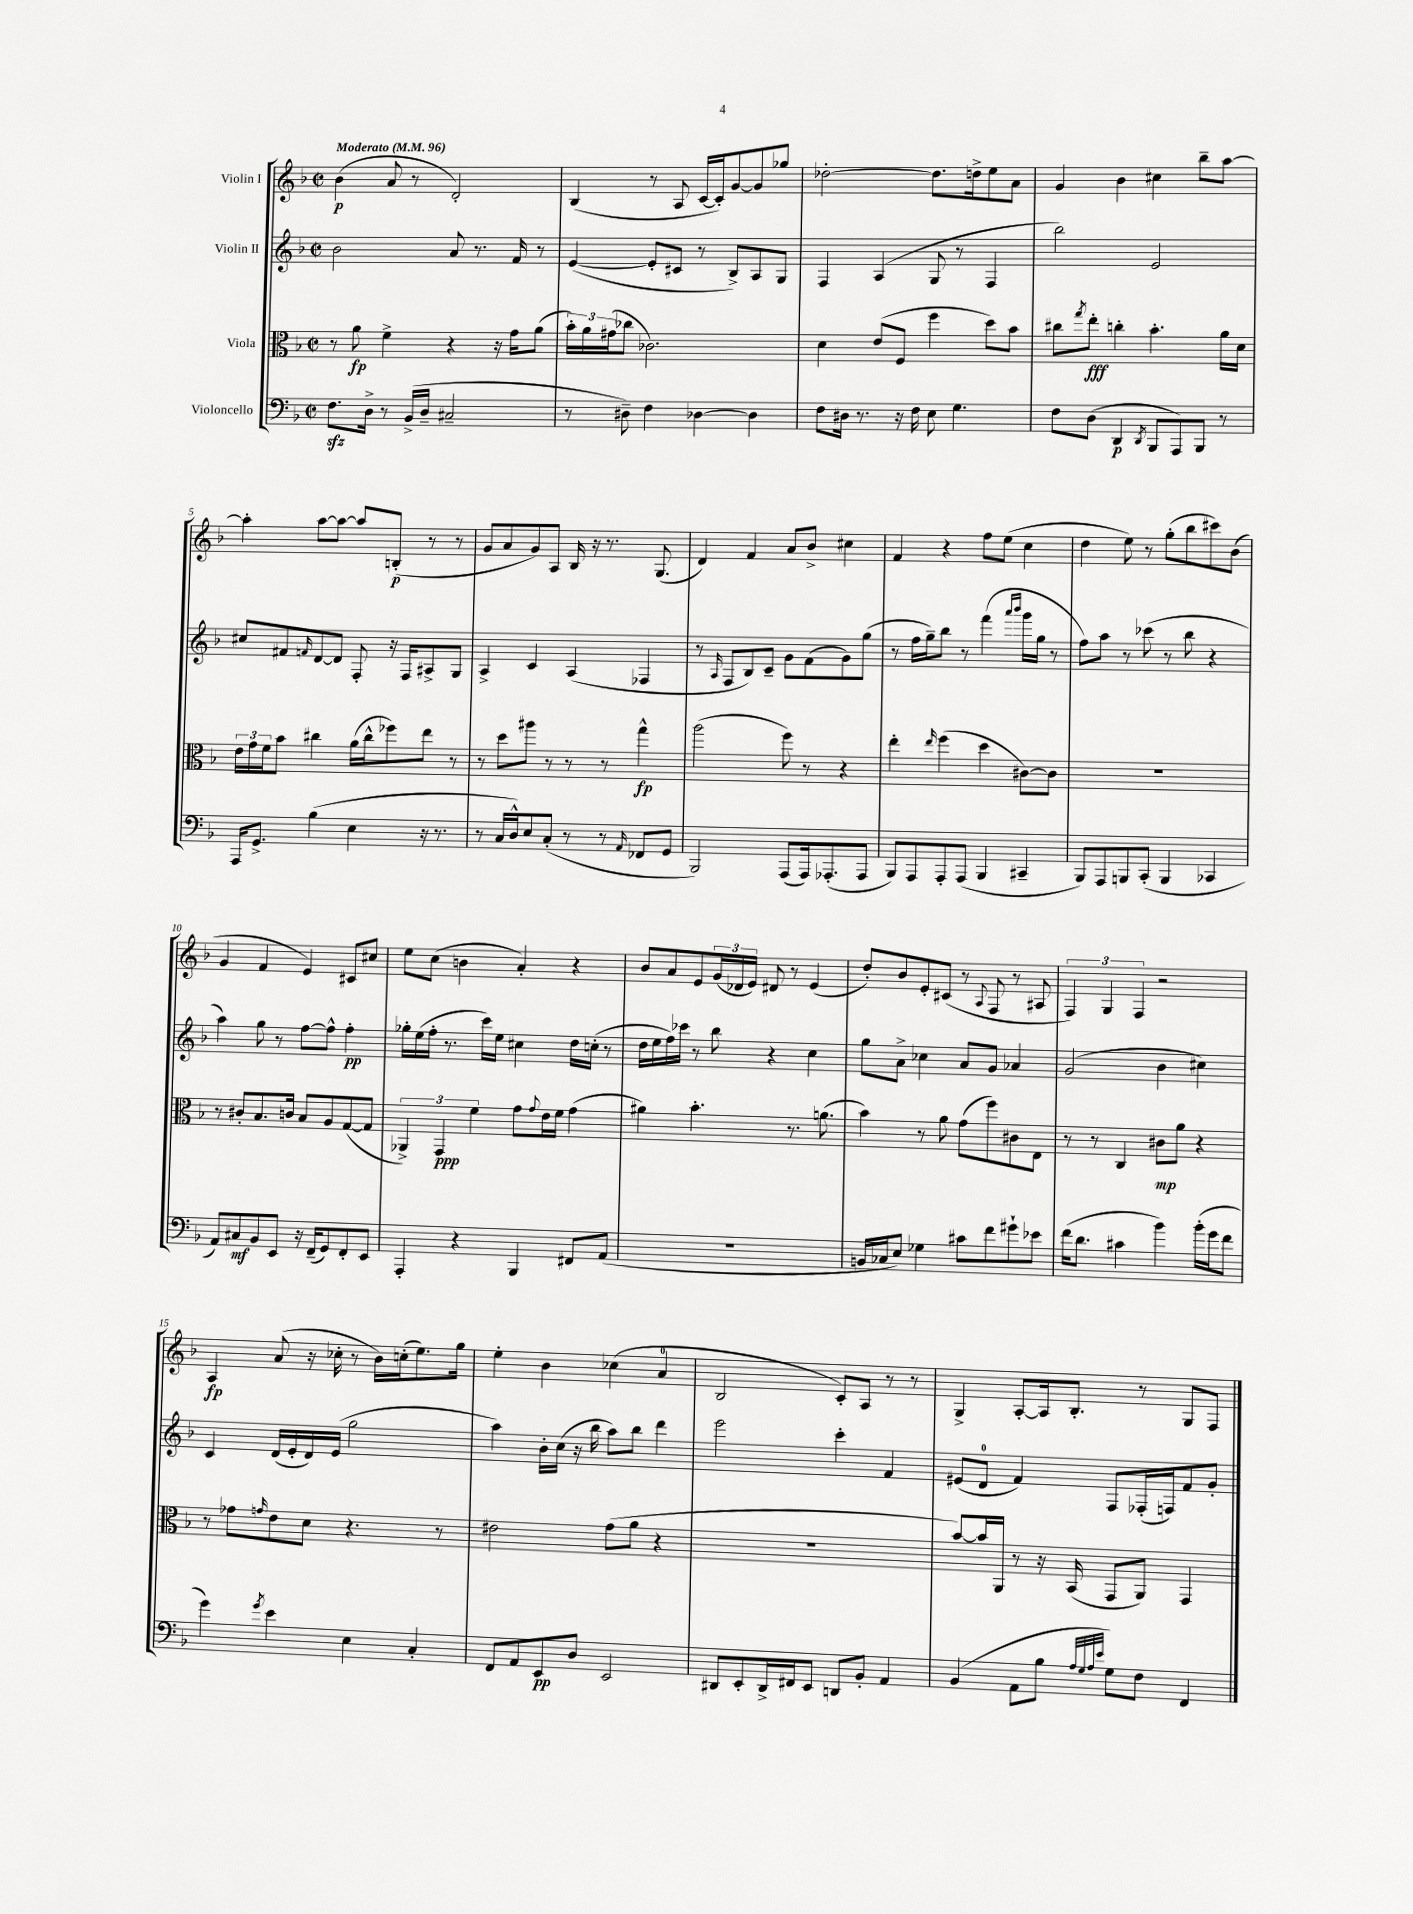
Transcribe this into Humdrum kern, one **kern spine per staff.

**kern	**dynam	**kern	**dynam	**kern	**dynam	**kern	**dynam
*part4	*part4	*part3	*part3	*part2	*part2	*part1	*part1
*staff4	*staff4	*staff3	*staff3	*staff2	*staff2	*staff1	*staff1
*I"Violoncello	*	*I"Viola	*	*I"Violin II	*	*I"Violin I	*
*clefF4	*	*clefC3	*	*clefG2	*	*clefG2	*
*k[b-]	*	*k[b-]	*	*k[b-]	*	*k[b-]	*
*M2/2	*	*M2/2	*	*M2/2	*	*M2/2	*
*met(c|)	*	*met(c|)	*	*met(c|)	*	*met(c|)	*
*MM96	*	*MM96	*	*MM96	*	*MM96	*
=1	=1	=1	=1	=1	=1	=1	=1
!	!	!	!	!	!	!LO:TX:a:B:t=Moderato	!
8.Fzz\L	.	8r	.	2b-\	.	(4b-\	p
.	.	8a\	fp	.	.	.	.
16D^\Jk	.	.	.	.	.	.	.
8r	.	4f^\	.	.	.	8a/	.
(16BB-^/LL	.	.	.	.	.	8r	.
16D~/JJ	.	.	.	.	.	.	.
2C#X~/	.	4r	.	8a/	.	2d'/)	.
.	.	.	.	8.r	.	.	.
.	.	16r	.	.	.	.	.
.	.	16g\KL	.	16f/	.	.	.
.	.	(8a\J	.	8r	.	.	.
=2	=2	=2	=2	=2	=2	=2	=2
8r	.	24b-'\LL)	.	([4e/	.	(4B-/	.
.	.	24a\	.	.	.	.	.
.	.	(24g#X\J	.	.	.	.	.
8D#X~\)	.	8cc-X\J	.	.	.	.	.
4F\	.	2.c-X\)	.	8e'/L]	.	8r	.
.	.	.	.	8c#X/J	.	8A/	.
[4D-X\	.	.	.	8r	.	[16c/LL	.
.	.	.	.	.	.	16c'/J])	.
.	.	.	.	8B-^/L)	.	[8g/	.
4D-\]	.	.	.	8A/	.	8g/]	.
.	.	.	.	8G/J	.	8gg-X/J	.
=3	=3	=3	=3	=3	=3	=3	=3
8F\L	.	4d\	.	4F/	.	[2dd-X'\	.
16D#X\Jk	.	.	.	.	.	.	.
8.r	.	.	.	.	.	.	.
.	.	(8e/L	.	(4A/	.	.	.
16r	.	8F/J	.	.	.	.	.
16F\	.	.	.	.	.	.	.
8E\	.	4ff\	.	8G/	.	8.dd-\L]	.
4.G\	.	.	.	8r	.	.	.
.	.	.	.	.	.	16ddn^\k	.
.	.	8dd\L)	.	4F/	.	8ee\	.
.	.	8b-\J	.	.	.	8a\J	.
=4	=4	=4	=4	=4	=4	=4	=4
8F\L	.	8cc#X\L	.	2bb-\)	.	4g/	.
.	.	8qgg/	.	.	.	.	.
(8D\J	.	8ee'\J	fff	.	.	.	.
4DD/	p	4ccn'\	.	.	.	4b-\	.
8qDD/	.	.	.	.	.	.	.
8BBB-/L	.	4.b-'\	.	2e/	.	4cc#X\	.
8AAA/)	.	.	.	.	.	.	.
8BBB-/J	.	.	.	.	.	8bb-~\L	.
8r	.	16a\LL	.	.	.	[8aa\J	.
.	.	16d\JJ	.	.	.	.	.
!!LO:LB:g=z
=5	=5	=5	=5	=5	=5	=5	=5
16AAA/KL	.	24e\LL	.	8cc#X/L	.	4aa'\]	.
.	.	24g\	.	.	.	.	.
8.GG^/J	.	.	.	.	.	.	.
.	.	24f\J	.	.	.	.	.
.	.	8b-\J	.	8f#X/	.	.	.
.	.	.	.	16qqfn/	.	.	.
(4B-\	.	4cc#X\	.	[8d/	.	[8aa\L	.
.	.	.	.	8d/J]	.	8aa\J_	.
4E\	.	(16a\LL	.	8F'/	.	8aa/L]	.
.	.	16cc#^^\J	.	.	.	.	.
.	.	8ff-X\)	.	16r	.	(8Bn'/J	p
.	.	.	.	16F/KL	.	.	.
16r	.	8ee\J	.	8A#X^/	.	8r	.
8.r	.	.	.	.	.	.	.
.	.	8r	.	8G/J	.	8r	.
=6	=6	=6	=6	=6	=6	=6	=6
8r	.	8r	.	4A^/	.	8g/L	.
16C/LL	.	8dd\L	.	.	.	8a/	.
16D^^/J)	.	.	.	.	.	.	.
8E/	.	8aa#X\J	.	4c/	.	8g/)	.
(8C'/J	.	8r	.	.	.	8A/J	.
8r	.	8r	.	(4A/	.	16B-/	.
.	.	.	.	.	.	16r	.
8r	.	8r	.	.	.	8.r	.
16qqAA/	.	.	.	.	.	.	.
8FF-X/L	.	4gg^^\	fp	4F-X/	.	.	.
.	.	.	.	.	.	(8.G/	.
8GG/J	.	.	.	.	.	.	.
=7	=7	=7	=7	=7	=7	=7	=7
2BBB-/)	.	(2aa\	.	8r	.	4d/)	.
.	.	.	.	16qqA/	.	.	.
.	.	.	.	8F/L	.	.	.
.	.	.	.	8B-/)	.	4f/	.
.	.	.	.	8c~/J	.	.	.
(8AAA/L	.	8ff\)	.	8g\L	.	8a/L	.
16AAA/k)	.	8r	.	(8f\	.	8b-^/J	.
(8.AAA-X'/	.	.	.	.	.	.	.
.	.	4r	.	8g\)	.	4cc#X\	.
8AAA-/J	.	.	.	(8gg\J	.	.	.
=8	=8	=8	=8	=8	=8	=8	=8
8BBB-/L)	.	4ee'\	.	8r	.	4f/	.
8AAA/	.	.	.	16ff\LL	.	.	.
.	.	.	.	16gg~\J)	.	.	.
.	.	16qqee/	.	.	.	.	.
8AAA'/	.	(4ff\	.	8bb-\J	.	4r	.
(8AAA/J	.	.	.	8r	.	.	.
4BBB-/	.	4dd\	.	(4fff\	.	8ff\L	.
.	.	.	.	.	.	(8ee\J	.
.	.	.	.	16qqaaa/LL	.	.	.
.	.	.	.	16qqbbb-/JJ	.	.	.
4CC#X~/	.	[8c#X\L)	.	16ggg\LL	.	4cc\	.
.	.	.	.	16gg\JJ	.	.	.
.	.	8c#\J]	.	8r	.	.	.
=9	=9	=9	=9	=9	=9	=9	=9
8BBB-/L)	.	1r	.	8ff\L)	.	4dd\	.
8AAA/	.	.	.	8aa\J	.	.	.
8BBBn/	.	.	.	8r	.	8ee\)	.
(8CC'/J	.	.	.	(8ccc-X\	.	8r	.
4BBB/	.	.	.	8r	.	(8gg'\L	.
.	.	.	.	8bb-\	.	8bb-\	.
4CC-X/	.	.	.	4r	.	8ccc#X\)	.
.	.	.	.	.	.	(8b-\J	.
!!LO:LB:g=z
=10	=10	=10	=10	=10	=10	=10	=10
8AA/L)	.	8r	.	4aa\)	.	4g/	.
8C#X/	mf	8c#X'/L	.	.	.	.	.
8BB-/	.	8.B-/	.	8gg\	.	4f/	.
8EE/J	.	.	.	8r	.	.	.
.	.	16cn/Jk	.	.	.	.	.
16r	.	8B-/L	.	[8ff\L	.	4e/)	.
(16FF~/KL	.	.	.	.	.	.	.
8GG/)	.	8A/	.	8ff^^\J]	.	.	.
8FF'/	.	([8G/	.	4ff'\	pp	8c#X/L	.
8EE/J	.	8G/J]	.	.	.	8cc#X/J	.
=11	=11	=11	=11	=11	=11	=11	=11
4AAA'/	.	6AA-X^/)	.	16gg-X'\LL	.	8ee\L	.
.	.	.	.	(16ee\	.	.	.
.	.	.	.	16ff'\JJ	.	(8cc\J	.
.	.	6GG/	ppp	.	.	.	.
.	.	.	.	8.r	.	.	.
4r	.	.	.	.	.	4bn\	.
.	.	6f\	.	.	.	.	.
.	.	.	.	16ccc\LL)	.	.	.
.	.	.	.	16ee\JJ	.	.	.
4BBB-/	.	8g\L	.	4cc#X\	.	4a'/)	.
.	.	8qqg/	.	.	.	.	.
.	.	16e\L	.	.	.	.	.
.	.	16f\JJ	.	.	.	.	.
8FF#X/L	.	(4g\	.	16dd\LL	.	4r	.
.	.	.	.	(16ccn'\JJ	.	.	.
(8AA/J	.	.	.	8r	.	.	.
=12	=12	=12	=12	=12	=12	=12	=12
1r	.	4a#X\)	.	16dd\LL	.	8b-/L	.
.	.	.	.	16ee\	.	.	.
.	.	.	.	16ff\)	.	8a/	.
.	.	.	.	16ccc-X\JJ	.	.	.
.	.	4.b-'\	.	8r	.	8e/	.
.	.	.	.	8bb-\	.	(24g/L	.
.	.	.	.	.	.	24d-X/	.
.	.	.	.	.	.	24e/JJ)	.
.	.	.	.	4r	.	8d#X/	.
.	.	8.r	.	.	.	8r	.
.	.	.	.	4cc\	.	(4e/	.
.	.	(8.an\	.	.	.	.	.
=13	=13	=13	=13	=13	=13	=13	=13
16BBn/LL	.	4b-\)	.	8gg\L	.	8dd'/L)	.
16C-X/J	.	.	.	.	.	.	.
8E/J)	.	.	.	8a^\J	.	8b-/	.
4G-X\	.	8r	.	4cc-X\	.	8e'/	.
.	.	8a\	.	.	.	(8c#X/J	.
8c#X\L	.	(8g\L	.	8a/L	.	8r	.
.	.	.	.	.	.	8qqA/	.
8f\	.	8ff\)	.	8g/J	.	8F/	.
8g#X`\	.	8c#X\	.	4a-X/	.	8r	.
8e-X\J	.	8E\J	.	.	.	8A#X/	.
=14	=14	=14	=14	=14	=14	=14	=14
(16f\KL	.	8r	.	(2g/	.	6F/)	.
8.d\J	.	.	.	.	.	.	.
.	.	8r	.	.	.	.	.
.	.	.	.	.	.	6G/	.
4c#X\	.	4C/	.	.	.	.	.
.	.	.	.	.	.	6F/	.
4b-\)	.	8c#X\L	mp	4b-\	.	2r	.
.	.	8a\J	.	.	.	.	.
(16b-'\LL	.	4r	.	4cc#X\)	.	.	.
16g\J	.	.	.	.	.	.	.
8f\J	.	.	.	.	.	.	.
!!LO:LB:g=z
=15	=15	=15	=15	=15	=15	=15	=15
4g\)	.	8r	.	4c/	.	4A/	fp
.	.	8g-X\L	.	.	.	.	.
8qg/	.	16qqgn/	.	.	.	.	.
4e\	.	8e\	.	(16d/LL	.	(8a/	.
.	.	.	.	16e'/	.	.	.
.	.	8d\J	.	16d/)	.	16r	.
.	.	.	.	(16e/JJ	.	16cc-X'\	.
4E\	.	4.r	.	2gg\	.	8r	.
.	.	.	.	.	.	16b-\LL)	.
.	.	.	.	.	.	(16ccn'\J	.
4C'/	.	.	.	.	.	8.ee\)	.
.	.	8r	.	.	.	.	.
.	.	.	.	.	.	16gg\Jk	.
=16	=16	=16	=16	=16	=16	=16	=16
8FF/L	.	2e#X\	.	4aa\)	.	4ee'\	.
8AA/	.	.	.	.	.	.	.
8EE/	pp	.	.	16b-'\LL	.	4b-\	.
.	.	.	.	(16cc\JJ	.	.	.
8D/J	.	.	.	16r	.	.	.
.	.	.	.	16bb-\	.	.	.
2EE/	.	(8g\L	.	8aa\L)	.	(4cc-X\	.
.	.	8a\J	.	8bb-\J	.	.	.
.	.	4r	.	4ddd\	.	4a/	.
=17	=17	=17	=17	=17	=17	=17	=17
8DD#X/L	.	1r	.	2eee\	.	2B-/	.
8EE'/	.	.	.	.	.	.	.
16DD#^/L	.	.	.	.	.	.	.
16FF#X/J	.	.	.	.	.	.	.
8EE/J	.	.	.	.	.	.	.
8DDn/L	.	.	.	4ccc'\	.	8c'/L)	.
8BB-'/J	.	.	.	.	.	8A/J	.
4AA/	.	.	.	4f/	.	8r	.
.	.	.	.	.	.	8r	.
=18	=18	=18	=18	=18	=18	=18	=18
(4BB-/	.	[8b-/L)	.	(8e#X/L	.	4G^/	.
.	.	16b-/L]	.	8d/J	.	.	.
.	.	16AA/JJ	.	.	.	.	.
8AA\L	.	8r	.	4f/)	.	[8A'/L	.
8B-\J	.	16r	.	.	.	16A/k]	.
.	.	(16BB-/	.	.	.	8.B-'/J	.
32qqA/LLL	.	.	.	.	.	.	.
32qqG/	.	.	.	.	.	.	.
32qqA/	.	.	.	.	.	.	.
32qqe/JJJ	.	.	.	.	.	.	.
8G\L)	.	8GG/L	.	8F/L	.	.	.
8F\J	.	8AA/J)	.	(16F-X'/L	.	8r	.
.	.	.	.	16Fn/J)	.	.	.
4FF/	.	4GG/	.	8f/	.	8G/L	.
.	.	.	.	8g'/J	.	8F/J	.
==	==	==	==	==	==	==	==
*-	*-	*-	*-	*-	*-	*-	*-
